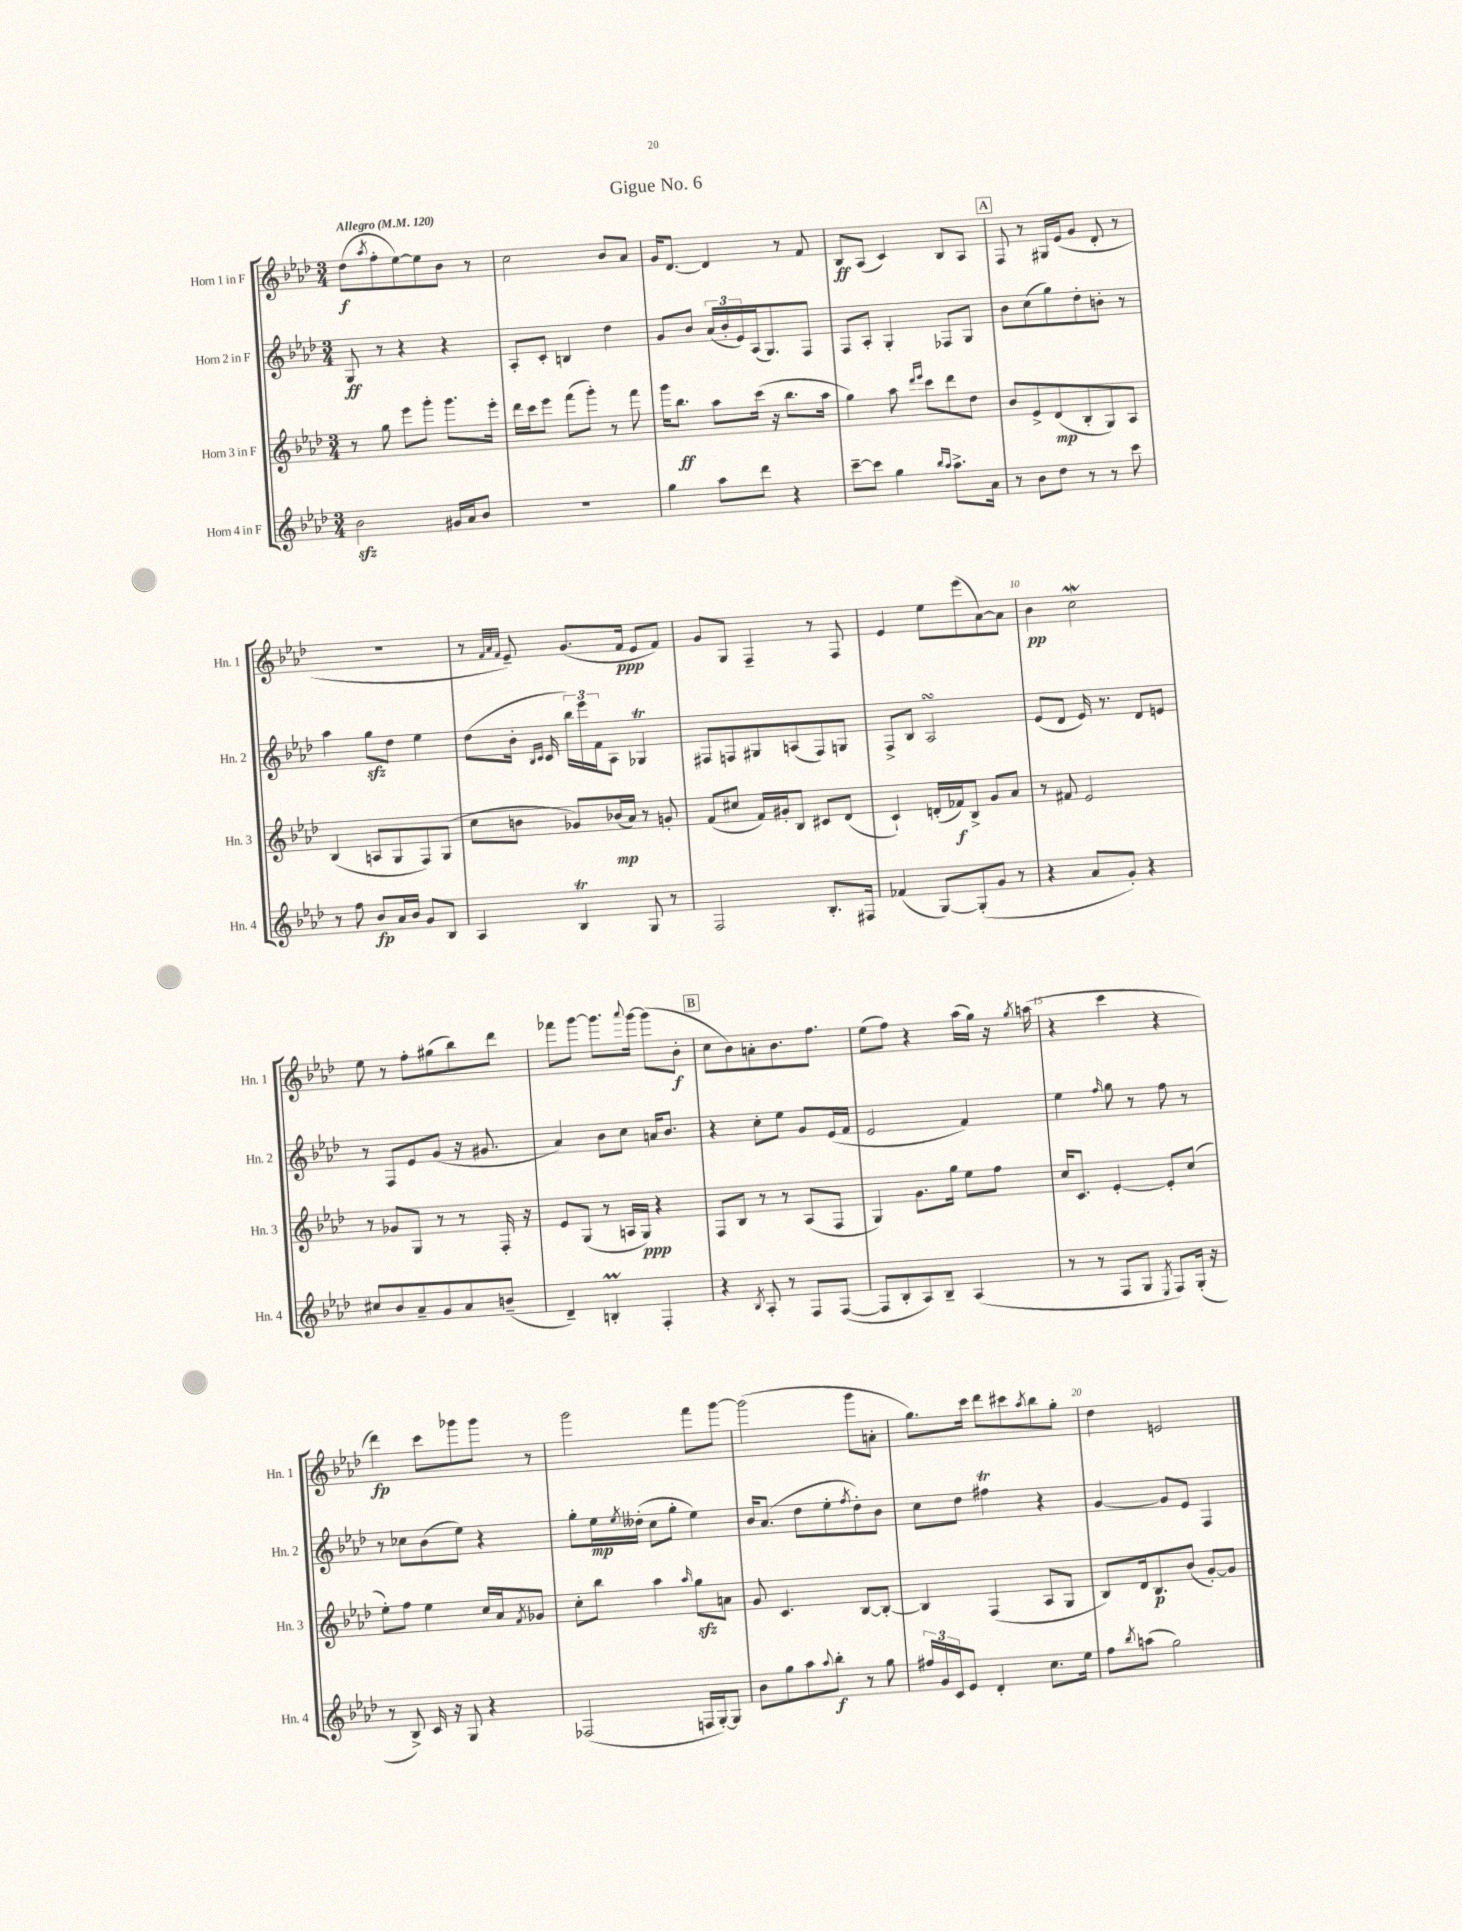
\header { title = "Gigue No. 6" }
<<
\new StaffGroup <<
\new Staff = "s0" \with { instrumentName = "Horn 1 in F" shortInstrumentName = "Hn. 1" } {
    \clef treble \key aes \major \numericTimeSignature \time 3/4 \tempo "Allegro" 4 = 120
    des''8\f( \acciaccatura { aes''8 } f''8-. ees''8~) ees''8 bes'8 r8 |
    c''2 bes'8 aes'8 |
    g'16 des'8.~ des'4 r8 f'8 |
    bes8\ff aes8( c'4) bes8 aes8 |
    \mark \markup { \box "A" } f8 r8 gis16 ees'16( g'8 des'8-. r8 |
    R2. |
    r8 \grace { f'32 aes'32 f'32 } ees'8--) g'8.( f'16\ppp ees'8 f'8) |
    g'8 g8 f4-- r8 f8 |
    ees'4 ees''8 ees'''8( aes'8~) aes'8 |
    bes'4\pp c''2\mordent |
    ees''8 r8 f''8-. gis''8( bes''8) des'''8 |
    fes'''8 g'''8~ g'''8. \appoggiatura { aes'''8 } g'''16~ g'''8( bes'8-.\f |
    \mark \markup { \box "B" } c''8 bes'8) a'8-. bes'8. f''8. |
    ees''8( f''8) r4 aes''16( g''16) r16 \acciaccatura { g''8 } a''16( |
    r4 c'''4 r4 |
    des'''4\fp) c'''8 ges'''8 ges'''8 r8 |
    g'''2 f'''8 g'''8~ |
    g'''2( g'''8 a'8-. |
    g''8.) c'''16 des'''8 cis'''8 \acciaccatura { aes''8 } bes''8 g''8-. |
    des''4 e'2 \bar "|." |
}
\new Staff = "s1" \with { instrumentName = "Horn 2 in F" shortInstrumentName = "Hn. 2" } {
    \clef treble \key aes \major \numericTimeSignature \time 3/4
    g8\ff r8 r4 r4 |
    aes8-. c'8-. b4 des''4 |
    g'8 bes'8 \tuplet 3/2 { aes'16( bes'16-. ees'16) } aes16( g8.) f8 |
    f8 aes8-. g4-. fes8 g8 |
    \mark \markup { \box "A" } bes'8 c''8( g''8) des''8-. b'8-. r8 |
    aes''4 g''8\sfz des''8 ees''4 |
    des''8( bes'16-. \grace { bes16 c'16 } c'16 \tuplet 3/2 { bes''16) ees'''16 f'16 } aes8 ges4\trill |
    fis8 f8 gis8 a8( f8) g8 |
    f8-> bes8 aes2\turn |
    ees'8( des'8 ees'16) r8. des'8 e'8 |
    r8 f8 ees'8 g'8( r16 gis'8. |
    aes'4) bes'8 c''8 a'16 bes'8. |
    \mark \markup { \box "B" } r4 c''8-. ees''8 g'8 ees'16( f'16 |
    ees'2 f'4) |
    ees''4 \grace { f''16 } g''8 r8 f''8 r8 |
    r8 ces''8 bes'8( ees''8) r4 |
    g''8-. ees''16\mp \acciaccatura { ees''8 } deses''16-.( c''8 g''8-. ees''4) |
    bes'16 aes'8.( des''8 ees''8-. \acciaccatura { f''8 } des''8-.) bes'8 |
    c''8 des''8 fis''4\trill r4 |
    g'4~ g'8 ees'8 f4 \bar "|." |
}
\new Staff = "s2" \with { instrumentName = "Horn 3 in F" shortInstrumentName = "Hn. 3" } {
    \clef treble \key aes \major \numericTimeSignature \time 3/4
    r8 g''8 ees'''8 g'''8-. g'''8. ees'''16-. |
    des'''16 c'''16 ees'''8 f'''8( g'''8-.) r8 f'''8 |
    g'''16 bes''8.\ff aes''8 c'''16( r16 bes''8. aes''16 |
    g''4) aes''8 \grace { des'''16 ees'''16 } c'''8 des'''8 des''8 |
    \mark \markup { \box "A" } bes'8 ees'8-> des'8\mp( bes8-. g8) aes8 |
    bes4( a8 g8 f8) g8( |
    c''8 b'8 ges'8) bes'16\mp( aes'16) r8 g'8-. |
    f'8( cis''8 f'16) gis'16-. bes8 cis'8 des'8( |
    c'4-!) d'16-.( fes'16\f) bes8-> g'8 aes'8 |
    r8 fis'8 ees'2 |
    r8 ges'8 g8 r8 r8 f16-. r16 |
    ees'8 g8( r8 a16 g16\ppp) r4 |
    \mark \markup { \box "B" } f8 bes8 r8 r8 aes8( f8 |
    g4) g'8. g''16 ees''8 f''8 |
    c''16 c'8. ees'4~-. ees'8-. c''8( |
    ees''8-.) f''8 ees''4 c''16 aes'16 \acciaccatura { f'8 } ges'8 |
    c''8-. bes''8 aes''4 \grace { aes''16 } g''8\sfz a'8 |
    g'8 c'4. bes8~ bes8~-. |
    bes4 f4( aes8 g8 |
    bes8) des'16 bes8.\p bes'8( g'8~-.) g'8 \bar "|." |
}
\new Staff = "s3" \with { instrumentName = "Horn 4 in F" shortInstrumentName = "Hn. 4" } {
    \clef treble \key aes \major \numericTimeSignature \time 3/4
    bes'2\sfz gis'16 aes'16 bes'8 |
    R2. |
    g''4 aes''8 des'''8 r4 |
    c'''8~-- c'''8 g''4 \grace { bes''16 aes''16 } aes''8.-> aes'16 |
    \mark \markup { \box "A" } r8 bes'8 des''8 r8 r8 c'''8 |
    r8 f''8 bes'8\fp aes'16 bes'16 g'8 bes8 |
    aes4 bes4\trill g8 r8 |
    f2 bes8.-. fis16 |
    fes'4( g8~) g8-.( g'8 r8 |
    r4 aes'8 g'8-.) r4 |
    cis''8 bes'8 aes'8-- g'8 aes'8 b'8--( |
    des'4--) b4-.\prall f4-. |
    \mark \markup { \box "B" } r4 \acciaccatura { bes8 } aes8-. r8 f8 f8~( |
    f8 bes8-. aes8) bes8-- aes4( |
    r8 r8 f8 g8 \acciaccatura { ees8 } f8) g16-.( r16 |
    r8 bes8->) c'16 r16 g8 r4 |
    fes2( f16 g16~-.) g8 |
    bes'8 g''8 aes''8 \appoggiatura { aes''8 } bes''8-.\f r8 g''8 |
    \tuplet 3/2 { fis''16 g'16 c'16 } ees'8 des'4-. c''8. ees''16 |
    f''8 \acciaccatura { bes''8 } a''8( g''2) \bar "|." |
}
>>
>>
\layout { \context { \Score \override BarNumber.break-visibility = ##(#f #t #t) barNumberVisibility = #(every-nth-bar-number-visible 5) } }
